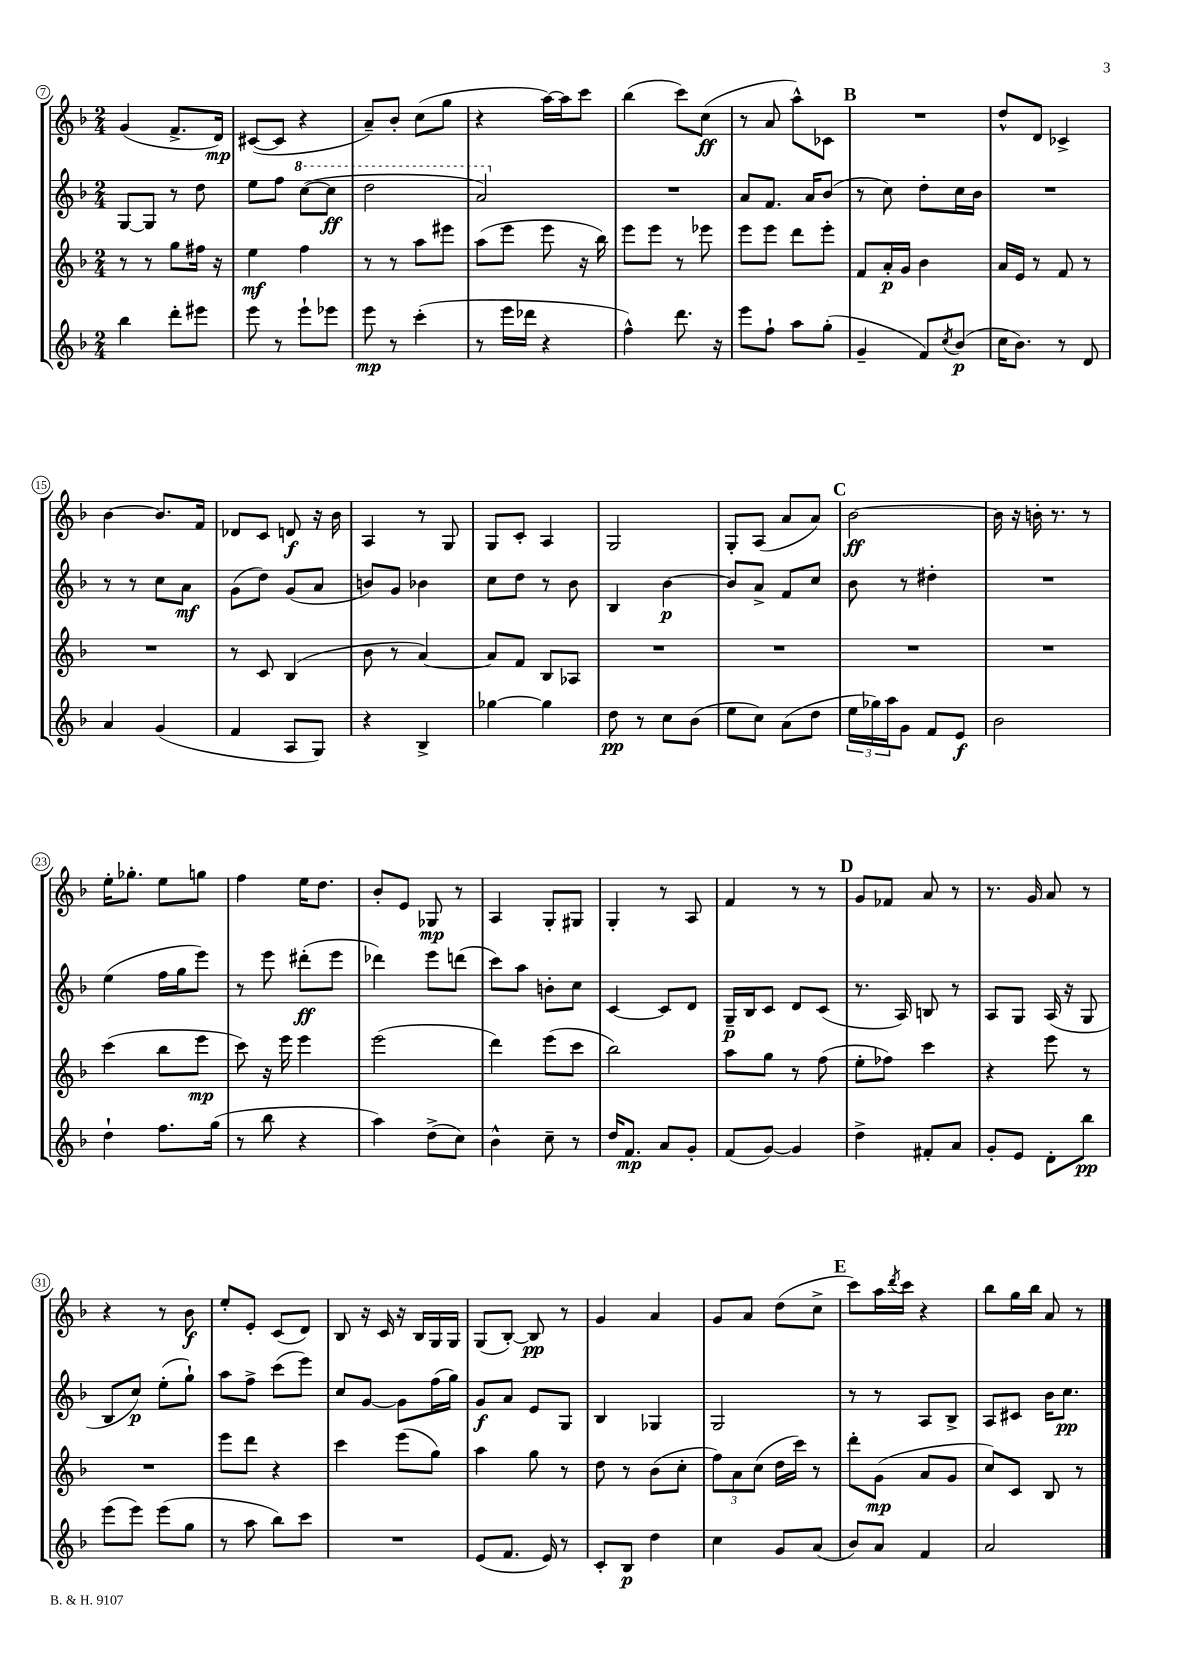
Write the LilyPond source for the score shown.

<<
\new StaffGroup <<
\new Staff = "s0" {
    \clef treble \key f \major \numericTimeSignature \time 2/4
    g'4( f'8.-> d'16\mp) |
    cis'8~( cis'8 r4 |
    a'8--) bes'8-. c''8( g''8 |
    r4 a''16~) a''16 c'''8 |
    bes''4( c'''8) c''8\ff( |
    r8 a'8 a''8-^) ces'8 |
    \mark \markup { \bold "B" } R2 |
    d''8-^ d'8 ces'4-> |
    bes'4~ bes'8. f'16 |
    des'8 c'8 d'8\f r16 bes'16 |
    a4 r8 g8 |
    g8 c'8-. a4 |
    g2 |
    g8-. a8( a'8 a'8) |
    \mark \markup { \bold "C" } bes'2~\ff |
    bes'16 r16 b'16-. r8. r8 |
    e''16-. ges''8.-. e''8 g''8 |
    f''4 e''16 d''8. |
    bes'8-. e'8 ges8\mp r8 |
    a4 g8-. gis8 |
    g4-. r8 a8 |
    f'4 r8 r8 |
    \mark \markup { \bold "D" } g'8 fes'8 a'8 r8 |
    r8. g'16 a'8 r8 |
    r4 r8 bes'8\f |
    e''8-. e'8-. c'8( d'8) |
    bes8 r16 c'16 r16 bes16 g16 g16 |
    g8( bes8~-.) bes8\pp r8 |
    g'4 a'4 |
    g'8 a'8 d''8( c''8-> |
    \mark \markup { \bold "E" } c'''8) a''16 \acciaccatura { d'''8 } c'''16 r4 |
    bes''8 g''16 bes''16 a'8 r8 \bar "|." |
}
\new Staff = "s1" {
    \clef treble \key f \major \numericTimeSignature \time 2/4
    g8~ g8 r8 d''8 |
    e''8 f''8 \ottava #1 c'''8~( c'''8\ff |
    d'''2 |
    a''2) \ottava #0 |
    R2 |
    a'8 f'8. a'16 bes'8( |
    \mark \markup { \bold "B" } r8 c''8) d''8-. c''16 bes'16 |
    R2 |
    r8 r8 c''8 a'8\mf |
    g'8( d''8) g'8( a'8 |
    b'8) g'8 bes'4 |
    c''8 d''8 r8 bes'8 |
    bes4 bes'4~\p |
    bes'8 a'8-> f'8 c''8 |
    \mark \markup { \bold "C" } bes'8 r8 dis''4-. |
    R2 |
    e''4( f''16 g''16 e'''8) |
    r8 e'''8 dis'''8-.\ff( e'''8 |
    des'''4) e'''8 d'''8( |
    c'''8) a''8 b'8-. c''8 |
    c'4~ c'8 d'8 |
    g16--\p bes16 c'8 d'8 c'8( |
    \mark \markup { \bold "D" } r8. a16) b8 r8 |
    a8 g8 a16( r16 g8 |
    bes8 c''8\p) e''8-.( g''8-!) |
    a''8 f''8-> c'''8( e'''8) |
    c''8 g'8~ g'8 f''16( g''16) |
    g'8\f a'8 e'8 g8 |
    bes4 ges4 |
    g2 |
    \mark \markup { \bold "E" } r8 r8 a8 bes8-> |
    a8 cis'8 bes'16 c''8.\pp \bar "|." |
}
\new Staff = "s2" {
    \clef treble \key f \major \numericTimeSignature \time 2/4
    r8 r8 g''8 fis''16 r16 |
    e''4\mf f''4 |
    r8 r8 a''8 eis'''8 |
    a''8( e'''8 e'''8 r16 bes''16) |
    e'''8 e'''8 r8 ees'''8 |
    e'''8 e'''8 d'''8 e'''8-. |
    \mark \markup { \bold "B" } f'8 a'16-.\p g'16 bes'4 |
    a'16 e'16 r8 f'8 r8 |
    R2 |
    r8 c'8 bes4( |
    bes'8 r8 a'4~) |
    a'8 f'8 bes8 aes8 |
    R2 |
    R2 |
    \mark \markup { \bold "C" } R2 |
    R2 |
    c'''4( bes''8 e'''8\mp |
    c'''8) r16 e'''16 e'''4 |
    e'''2( |
    d'''4) e'''8( c'''8 |
    bes''2) |
    a''8 g''8 r8 f''8( |
    \mark \markup { \bold "D" } e''8-. fes''8) c'''4 |
    r4 e'''8 r8 |
    R2 |
    e'''8 d'''8 r4 |
    c'''4 e'''8( g''8) |
    a''4 g''8 r8 |
    d''8 r8 bes'8( c''8-. |
    \tuplet 3/2 { f''8) a'8 c''8( } d''16 c'''16) r8 |
    \mark \markup { \bold "E" } d'''8-. g'8\mp( a'8 g'8 |
    c''8) c'8 bes8 r8 \bar "|." |
}
\new Staff = "s3" {
    \clef treble \key f \major \numericTimeSignature \time 2/4
    bes''4 d'''8-. eis'''8 |
    e'''8 r8 e'''8-! ees'''8 |
    e'''8\mp r8 c'''4-.( |
    r8 e'''16 des'''16 r4 |
    f''4-^) d'''8. r16 |
    e'''8 f''8-! a''8 g''8-.( |
    \mark \markup { \bold "B" } g'4-- f'8) \acciaccatura { c''8 } bes'8\p( |
    c''16 bes'8.) r8 d'8 |
    a'4 g'4( |
    f'4 a8 g8) |
    r4 bes4-> |
    ges''4~ ges''4 |
    d''8\pp r8 c''8 bes'8( |
    e''8 c''8) a'8( d''8 |
    \mark \markup { \bold "C" } \tuplet 3/2 { e''16 ges''16) a''16 } g'8 f'8 e'8\f |
    bes'2 |
    d''4-! f''8. g''16( |
    r8 bes''8 r4 |
    a''4) d''8->( c''8) |
    bes'4-^ c''8-- r8 |
    d''16 f'8.\mp a'8 g'8-. |
    f'8( g'8~) g'4 |
    \mark \markup { \bold "D" } d''4-> fis'8-. a'8 |
    g'8-. e'8 d'8-. bes''8\pp |
    e'''8( e'''8) e'''8( g''8 |
    r8 a''8 bes''8) c'''8 |
    R2 |
    e'8( f'8. e'16) r8 |
    c'8-. bes8\p d''4 |
    c''4 g'8 a'8( |
    \mark \markup { \bold "E" } bes'8) a'8 f'4 |
    a'2 \bar "|." |
}
>>
>>
\layout { \context { \Score currentBarNumber = #7 \override BarNumber.stencil = #(make-stencil-circler 0.1 0.3 ly:text-interface::print) } }
